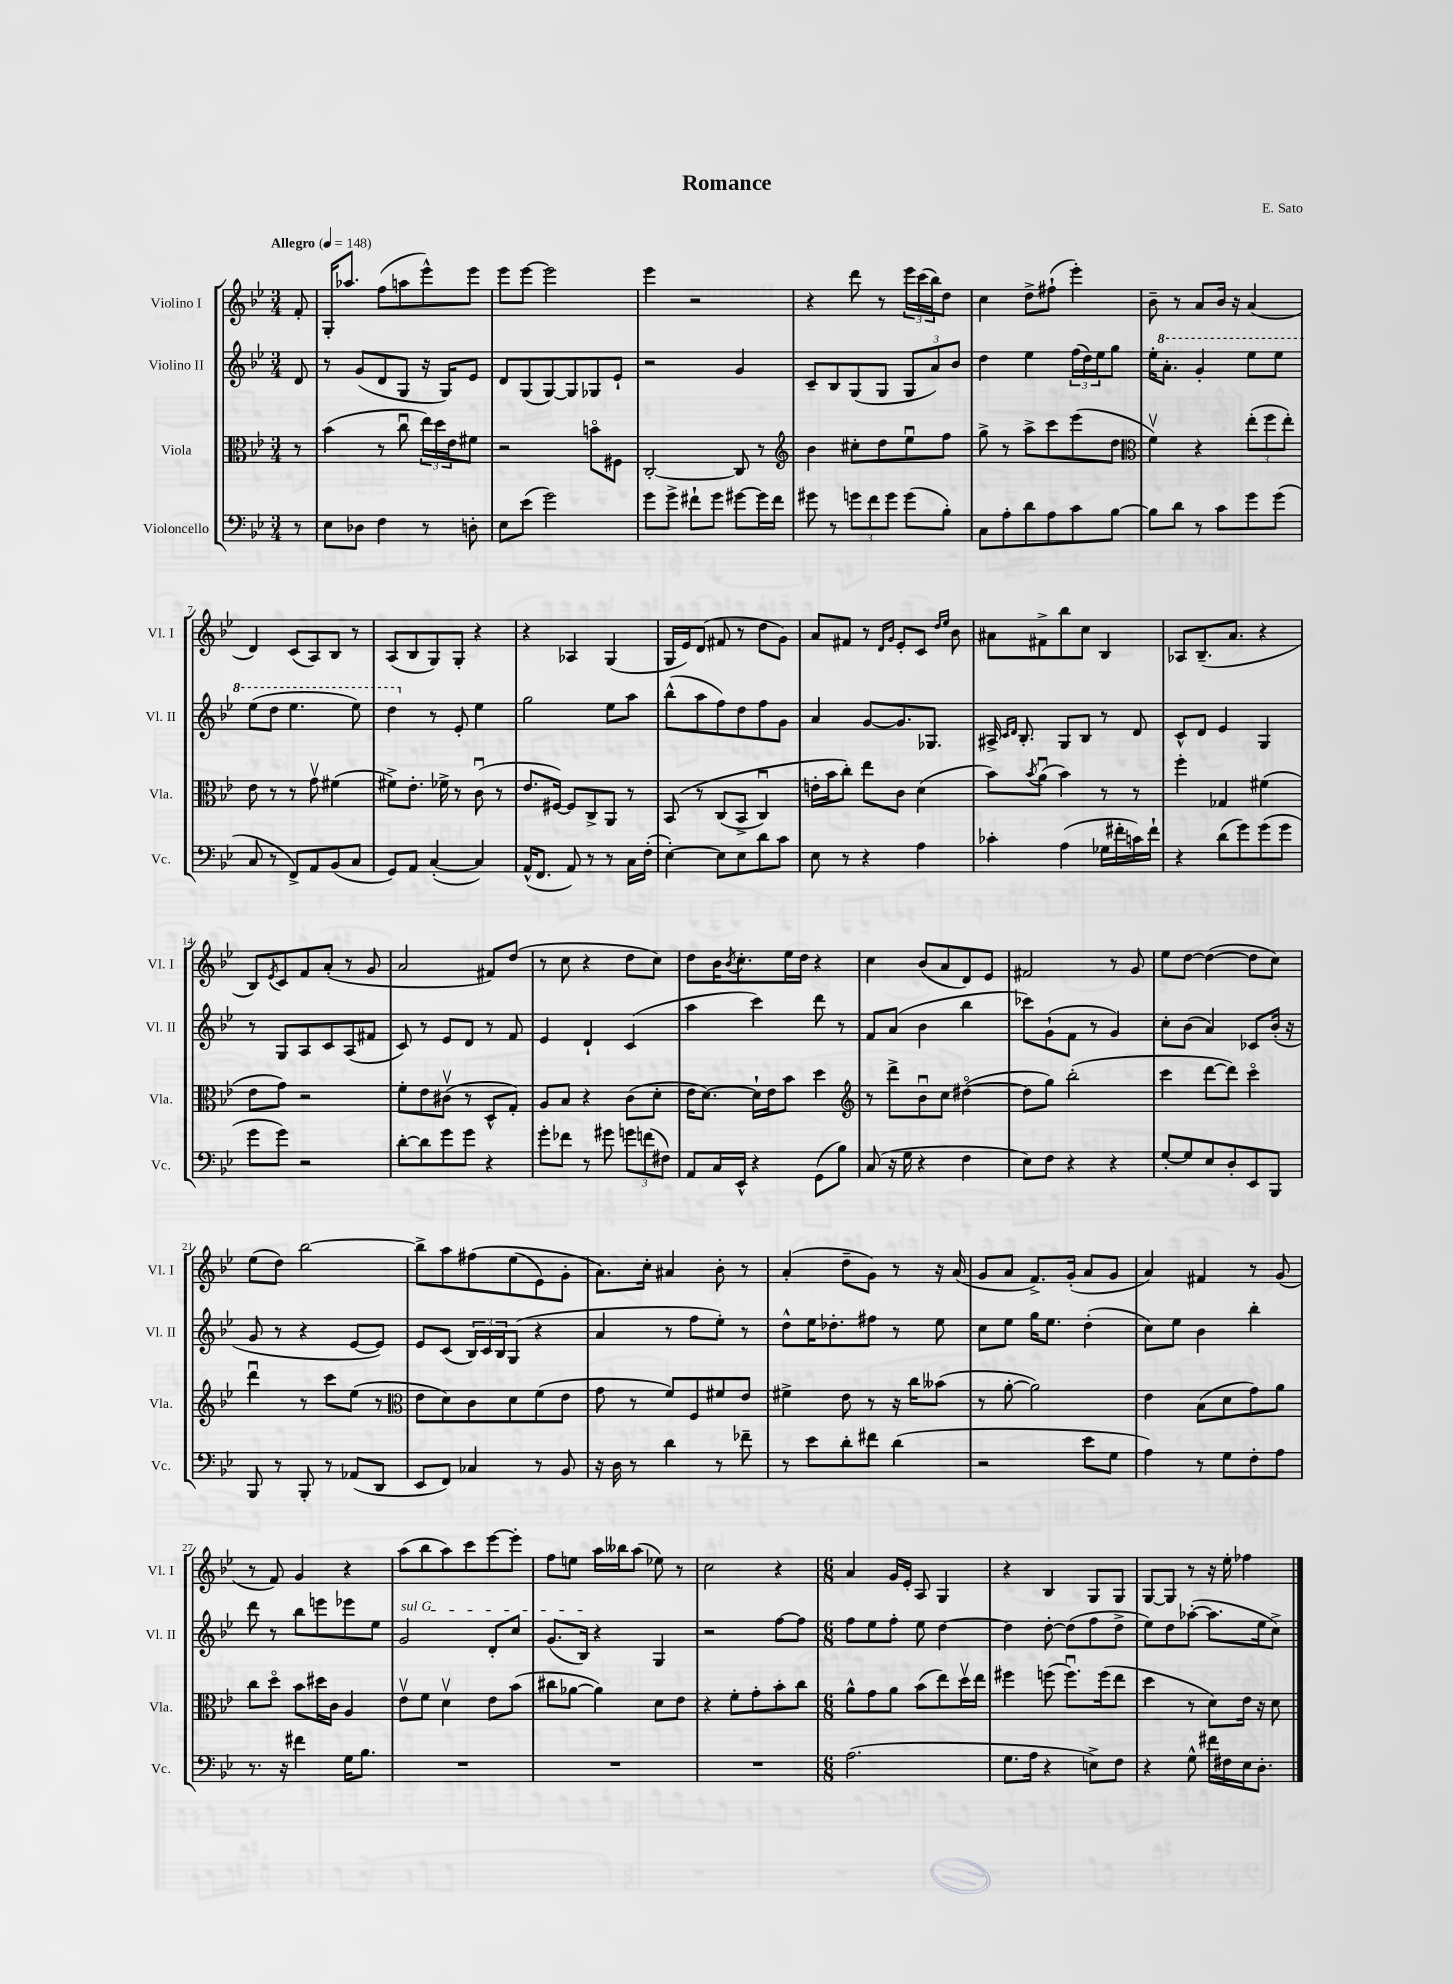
\header { title = "Romance" composer = "E. Sato" }
<<
\new StaffGroup <<
\new Staff = "s0" \with { instrumentName = "Violino I" shortInstrumentName = "Vl. I" } {
    \clef treble \key bes \major \numericTimeSignature \time 3/4 \partial 8 \tempo "Allegro" 4 = 148
    f'8-. |
    g16-. aes''8. f''8( a''8 ees'''8-^) ees'''8 |
    ees'''8 ees'''8~ ees'''2 |
    ees'''4 r2 |
    r4 d'''8 r8 \tuplet 3/2 { ees'''16 c'''16( bes''16) } d''8 |
    c''4 d''8-> fis''8-!( ees'''4-.) |
    bes'8-- r8 a'8 bes'16 r16 a'4( |
    d'4) c'8( a8) bes8 r8 |
    a8( bes8 g8) g8-. r4 |
    r4 aes4 g4( |
    g16 ees'16) d'8( fis'8 r8 d''8 g'8) |
    a'8 fis'8 r8 \grace { d'16 g'16 } ees'8-. c'8 \grace { d''16 ees''16 } bes'8 |
    ais'8 fis'8-> bes''8 c''8 bes4 |
    aes8 bes8.--( a'8. r4 |
    bes8) \acciaccatura { ees'8 } c'8 f'8 a'8-.( r8 g'8 |
    a'2 fis'8) d''8( |
    r8 c''8 r4 d''8 c''8) |
    d''8 bes'16 \acciaccatura { bes'8 } c''8.-. ees''16 d''16 r4 |
    c''4 bes'8( a'8 d'8) ees'8 |
    fis'2 r8 g'8 |
    ees''8 d''8~ d''4~( d''8 c''8) |
    ees''8( d''8) bes''2~ |
    bes''8-> a''8 fis''8\( ees''8( ees'8) g'8-. |
    a'8.\) c''16-. ais'4 bes'8-. r8 |
    a'4-.( d''8-- g'8) r8 r16 a'16( |
    g'8 a'8 f'8.->) g'16-.( a'8 g'8 |
    a'4) fis'4 r8 g'8( |
    r8 f'8) g'4 r4 |
    a''8( bes''8 a''8) c'''8 ees'''8~ ees'''8-. |
    f''8 e''8 a''16 beses''16 a''8( ees''8) r8 |
    c''2 r4 |
    \numericTimeSignature \time 6/8 a'4 g'16 ees'16-. a8 g4 |
    r4 bes4 g8 g8 |
    g8~ g8 r8 r16 ees''16-. fes''4 \bar "|." |
}
\new Staff = "s1" \with { instrumentName = "Violino II" shortInstrumentName = "Vl. II" } {
    \clef treble \key bes \major \numericTimeSignature \time 3/4 \partial 8
    d'8 |
    r8 g'8( d'8 g8 r16 g16) ees'8 |
    d'8 g8( g8~) g8 ges8 ees'8-! |
    r2 g'4 |
    c'8-- bes8 g8( g8 \tuplet 3/2 { g8 a'8) bes'8 } |
    d''4 ees''4 \tuplet 3/2 { f''16( d''16) ees''16 } g''8 |
    ees''16-. \ottava #1 a''8.-. g''4-. ees'''8 ees'''8 |
    ees'''8( d'''8 ees'''4. ees'''8) |
    d'''4 \ottava #0 r8 ees'8-. ees''4 |
    g''2 ees''8 a''8 |
    bes''8-^( a''8 f''8) d''8 f''8 g'8 |
    a'4 g'8~ g'8. ges8. |
    ais16-> \grace { c'16 d'16 } bes8.-. g8 bes8 r8 d'8 |
    c'8-^ d'8 ees'4 g4 |
    r8 g8 a8 c'8 a8( fis'8 |
    c'8) r8 ees'8 d'8 r8 f'8 |
    ees'4 d'4-! c'4( |
    a''4 c'''4) d'''8 r8 |
    f'8 a'8( bes'4 bes''4 |
    ces'''8) g'8-!( f'8 r8 g'4) |
    c''8-. bes'8( a'4) ces'8 bes'16-.( r16 |
    g'8 r8 r4 ees'8~ ees'8) |
    ees'8 c'8( \tuplet 3/2 { bes16) c'16 bes16 } g8( r4 |
    a'4 r8 f''8 ees''8-.) r8 |
    d''8-^ ees''16 des''8.-. fis''8 r8 ees''8 |
    c''8 ees''8 g''16 ees''8. d''4-.( |
    c''8) ees''8 bes'4 bes''4-. |
    d'''8 r8 bes''8 e'''8 ees'''8 ees''8 |
    \once \override TextSpanner.bound-details.left.text = \markup { \italic "sul G" } g'2\startTextSpan d'8-. c''8 |
    g'8.( bes16\stopTextSpan) r4 g4 |
    r2 f''8~ f''8 |
    \numericTimeSignature \time 6/8 f''8 ees''8 f''8-. ees''8 d''4~ |
    d''4 d''8~-. d''8( f''8 d''8-> |
    ees''8) d''8 aes''8~-.( aes''8. ees''16 c''8->) \bar "|." |
}
\new Staff = "s2" \with { instrumentName = "Viola" shortInstrumentName = "Vla." } {
    \clef alto \key bes \major \numericTimeSignature \time 3/4 \partial 8
    r8 |
    bes'4( r8 c''8\downbow \tuplet 3/2 { ees''16) d''16 ees'16 } fis'8 |
    r2 b'8\flageolet fis8 |
    c2~-. c8 r8 |
    \clef treble bes'4 cis''8-. d''8 ees''8\downbow f''8 |
    g''8-> r8 a''8-> c'''8 ees'''8( d''8 |
    \clef alto f'4\upbow) r4 \tuplet 3/2 { ees''8-.( f''8 ees''8-.) } |
    ees'8 r8 r8 g'8\upbow fis'4( |
    fis'8->) ees'8.-. fes'16-> r8 c'8\downbow( r8 |
    ees'8. fis16~) fis8 c8-> a,8 r8 |
    bes,8\( r8 c8( bes,8-> c4\downbow) |
    e'16-. bes'16 c''8-.\) ees''8 c'8 d'4( |
    bes'8) \acciaccatura { bes'8 } a'8\downbow( bes'4) r8 r8 |
    f''4-. ges4 fis'4( |
    ees'8 g'8) r2 |
    f'8-. ees'8 cis'8\upbow( r8 d8-^ g8-.) |
    a8 bes8 r4 c'8( d'8-. |
    ees'16 d'8.~) d'16-! ees'16 bes'8 d''4 |
    \clef treble r8 d'''8-> bes'8\downbow c''8 dis''4~\flageolet( |
    dis''8 g''8) bes''2-.( |
    c'''4 d'''8~ d'''8) c'''4\flageolet |
    d'''4\downbow r8 c'''8 ees''8( r8 |
    \clef alto ees'8 d'8) c'8 d'8 f'8( ees'8 |
    g'8 r8 f'8) f8 fis'8 ees'8 |
    fis'4-> ees'8 r8 r16 c''16 beses'8( |
    r8 a'8~-. a'2) |
    ees'4 bes8( d'8 g'8) a'8 |
    c''8 d''8\flageolet bes'8 dis''16 c'16 a4 |
    ees'8\upbow f'8 d'4\upbow ees'8 bes'8( |
    cis''8 aes'8~ aes'4) d'8 ees'8 |
    r4 f'8-. g'8-. bes'8-. c''8 |
    \numericTimeSignature \time 6/8 a'8-^ g'8 a'8 bes'8( ees''8) d''16\upbow ees''16 |
    fis''4 f''8( f''8.\downbow) f''16( ees''8 |
    d''4 r8 d'8) ees'16 r16 d'8 \bar "|." |
}
\new Staff = "s3" \with { instrumentName = "Violoncello" shortInstrumentName = "Vc." } {
    \clef bass \key bes \major \numericTimeSignature \time 3/4 \partial 8
    r8 |
    ees8 des8 f4 r8 d8-. |
    ees8 ees'8( g'2) |
    g'8 g'8-> fis'8-! g'8 gis'8~ gis'16 fis'16 |
    gis'8 r8 \tuplet 3/2 { g'8 f'8 g'8 } g'8( bes8-.) |
    c8 a8-. d'8 a8 c'8 bes8~ |
    bes8 d'8 r8 c'8 g'8 g'8( |
    c8 r8 f,8->) a,8 bes,8( c8 |
    g,8) a,8 c4~-.( c4) |
    a,16-^( f,8. a,8) r8 r8 c16 f16-.( |
    ees4~-.) ees8 ees8 d'8 c'8 |
    ees8 r8 r4 a4 |
    ces'4-. a4( ges16 fis'16-. c'16) fis'16-! |
    r4 d'8( g'8) g'8( g'8 |
    g'8 g'8) r2 |
    d'8~-. d'8 g'8 g'8 r4 |
    g'8-. fes'8 r8 gis'8 \tuplet 3/2 { g'8 f'8( fis8) } |
    a,8 c16 ees,16-^ r4 g,8( bes8) |
    c8( r16 g16 r4 f4 |
    ees8) f8 r4 r4 |
    g8~-. g8 ees8 d8-. ees,8 bes,,8 |
    bes,,8 r8 bes,,8-. r8 aes,8( d,8 |
    ees,8 f,8) ces4 r8 bes,8 |
    r16 d16 r8 d'4 r8 fes'8-- |
    r8 ees'8 d'8-. fis'8 d'4( |
    r2 ees'8 g8 |
    a4) r8 g8 f8-. a8 |
    r8. r16 fis'4 g16 bes8. |
    R2. |
    R2. |
    R2. |
    \numericTimeSignature \time 6/8 a2.( |
    g8. a16 r4 e8->) f8 |
    r4 g8-^ fis'16 fis16 ees16 d8.-. \bar "|." |
}
>>
>>
